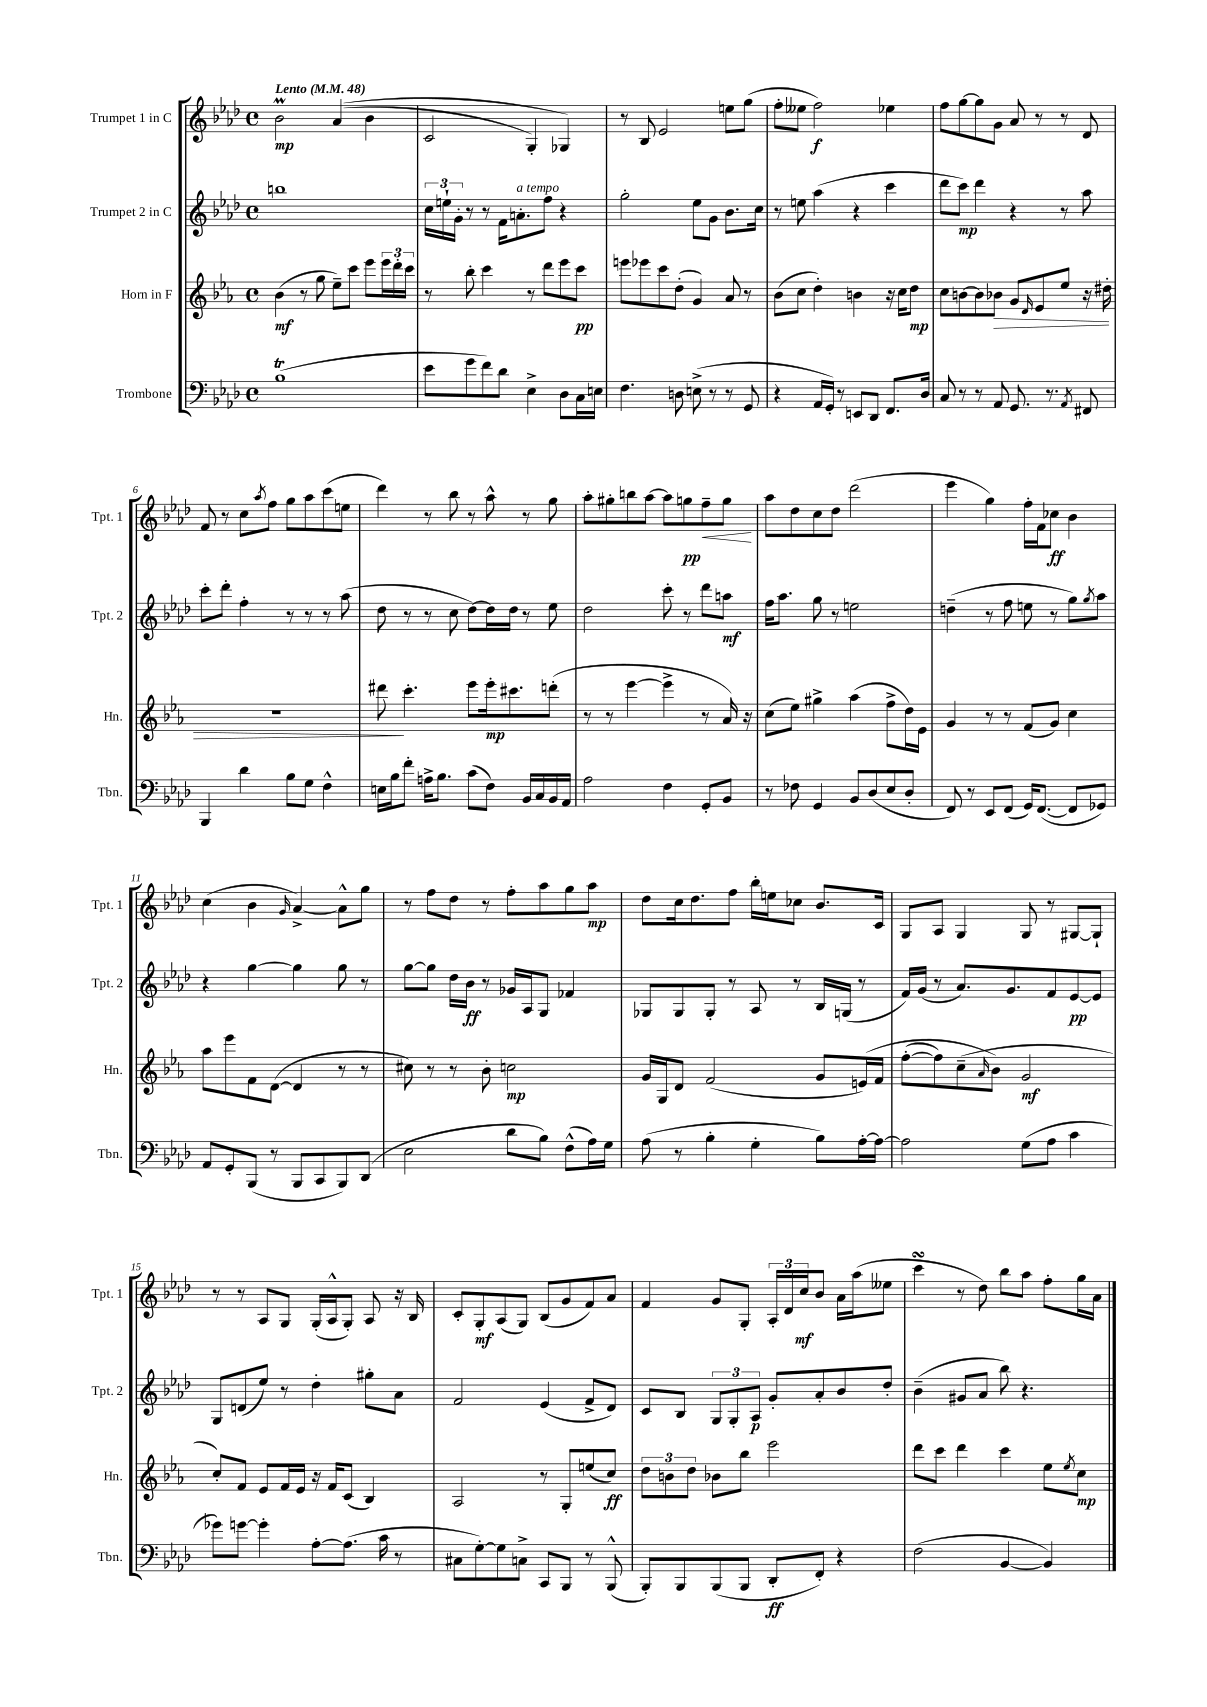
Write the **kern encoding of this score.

**kern	**kern	**kern	**kern
*staff4	*staff3	*staff2	*staff1
*clefF4	*clefG2	*clefG2	*clefG2
*k[b-e-a-d-]	*k[b-e-a-]	*k[b-e-a-d-]	*k[b-e-a-d-]
*M4/4	*M4/4	*M4/4	*M4/4
*met(c)	*met(c)	*met(c)	*met(c)
*MM48	*MM48	*MM48	*MM48
(1B-	(4b-	1bb	2b-
.	8r	.	.
.	8gg	.	.
.	8ee-~)	.	&((4a-
.	8ccc	.	.
.	8eee-	.	4b-
.	24eee-	.	.
.	24ddd'	.	.
.	24ccc	.	.
=	=	=	=
8e-	8r	24cc	2c
.	.	24ee`	.
.	.	24g'	.
8g	8bb-'	8r	.
8f)	4ccc	8r	.
8d-	.	16f	.
.	.	8.a'	.
4E-^	8r	.	4G')
.	8ddd	8ff	.
8D-	8eee-	4r	4G-&)
16C	8ccc	.	.
16E	.	.	.
=	=	=	=
4.F	8eee	2gg'	8r
.	8eee-	.	8B-
.	8ccc	.	2e-
8D	(8dd'	.	.
(8E^	4g)	8ee-	.
8r	.	8g	.
8r	8a-	8.b-	8ee
8GG	8r	.	(8gg
.	.	16cc	.
=	=	=	=
4r	(8b-	8r	8ff'
.	8cc	8ee	8ee--
16AA-	4dd')	(4aa-	2ff)
16GG')	.	.	.
8r	.	.	.
8EE	4b	4r	.
8DD-	.	.	.
8.FF	16r	4ccc	4ee-
.	16cc	.	.
.	8dd	.	.
16D-	.	.	.
=	=	=	=
8C	8cc	8ddd-	8ff
8r	[8b	8ccc)	[8gg
8r	8b]	4ddd-	8gg]
8AA-	8b-	.	8g
8.GG	8g	4r	8a-
.	16qqd	.	.
.	8e-	.	8r
8.r	.	.	.
.	8ee-	8r	8r
8qAA-	.	.	.
8FF#	16r	8aa-	8d-
.	16dd#'	.	.
=	=	=	=
4BBB-	1r	8ccc'	8f
.	.	8ddd-'	8r
4d-	.	4ff'	8cc
.	.	.	8qaa-
.	.	.	8ff
8B-	.	8r	8gg
8G	.	8r	8aa-
4F^^	.	8r	(8ccc
.	.	(8aa-	8ee
=	=	=	=
16E	8ddd#	8dd-	4ddd-)
16B-	.	.	.
8f'	4.ccc'	8r	.
16A^	.	8r	8r
8.B-	.	.	.
.	.	8cc	8bb-
(8c	8eee-	[8dd-)	8r
8F)	16eee-'	16dd-]	8aa-^^
.	8.ccc#	16dd-	.
16BB-	.	8r	8r
16C	.	.	.
16BB-	(8ddd'	8ee-	8gg
16AA-	.	.	.
=	=	=	=
2A-	8r	2dd-	8aa-'
.	8r	.	8gg#'
.	[4eee-	.	8bb
.	.	.	[8aa-
4F	4eee-^]	8ccc'	8aa-]
.	.	8r	8gg
8GG'	8r	8ddd-	8ff~
8BB-	16a-)	8aa	8gg
.	16r	.	.
=	=	=	=
8r	(8cc	16ff	8aa-
.	.	8.aa-	.
8F-	8ee-)	.	8dd-
4GG	4gg#^	8gg	8cc
.	.	8r	8dd-
8BB-	(4aa-	2ee	(2ddd-
(8D-	.	.	.
8E-	8ff^	.	.
8D-'	16dd)	.	.
.	16e-	.	.
=	=	=	=
8FF)	4g	(4dd~	4eee-
8r	.	.	.
8EE-	8r	8r	4gg)
(8FF	8r	8ff	.
16GG)	(8f	8ee	16ff'
([8.FF	.	.	16f
.	8g)	8r	8cc-
8FF]	4cc	8gg)	4b-
.	.	8qgg	.
8GG-)	.	8aa-	.
=	=	=	=
8AA-	8aa-	4r	(4cc
8GG'	8eee-	.	.
(8BBB-	8f	[4gg	4b-
8r	([8d	.	.
.	.	.	16qqg
8BBB-	4d]	4gg]	[4a-^)
8CC	.	.	.
8BBB-)	8r	8gg	8a-^^]
(8DD-	8r	8r	8gg
=	=	=	=
2E-	8cc#)	[8gg	8r
.	8r	8gg]	8ff
.	8r	16dd-	8dd-
.	.	16b-	.
.	8b-'	8r	8r
8d-	2cc	16g-	8ff'
.	.	16A-	.
8B-)	.	8G	8aa-
(8F^^	.	4f-	8gg
16A-)	.	.	8aa-
16G	.	.	.
=	=	=	=
(8A-	16g	8G-	8dd-
.	16G	.	.
8r	8d	8G-	16cc
.	.	.	8.dd-
4B-'	(2f	8G-'	.
.	.	8r	8ff
4G'	.	8A-	16bb-'
.	.	.	16ee
.	.	8r	8cc-
8B-)	8g	16B-	8.b-
.	.	(16G	.
[16A-'	&(16e)	8r	.
16A-_	16f	.	16c
=	=	=	=
2A-]	([8ff'	16f)	8G
.	.	(16g	.
.	8ff])	8r	8A-
.	(8cc~	8.a-)	4G
.	16qqa-	.	.
.	8b-&)	.	.
.	.	8.g	.
(8G	2g	.	8G
8A-	.	8f	8r
4c	.	[8e-	[8G#
.	.	8e-]	8G#`]
=	=	=	=
8g-)	8cc')	8G	8r
[8g	8f	(8d	8r
4g']	8e-	8ee-)	8A-
.	16f	8r	8G
.	16e-	.	.
[8A-'	16r	4dd-'	(16G'
.	16f	.	16A-^^
(8.A-]	(8c	.	8G')
.	4B-)	8gg#'	8A-
16c	.	.	.
8r	.	8a-	16r
.	.	.	16B-
=	=	=	=
8C#	2A-	2f	8c'
[8G')	.	.	8G'
8G]	.	.	(8A-
8C^	.	.	8G)
8CC	8r	(4e-	(8B-
8BBB-	8G'	.	8g
8r	(8ee	8f^	8f)
(8BBB-^^	8cc)	8d-)	8a-
=	=	=	=
8BBB-')	12dd	8c	4f
.	12b	.	.
8BBB-	.	8B-	.
.	12dd	.	.
(8BBB-	8b-	12G	8g
.	.	12G'	.
8BBB-	8bb-	.	8G'
.	.	12A-	.
8DD-'	2eee-	8g'	24A-'
.	.	.	24d-
.	.	.	24cc
8FF')	.	8a-'	8b-
4r	.	8b-	16a-
.	.	.	(16aa-
.	.	8dd-'	8ee--
=	=	=	=
(2F	8ddd	(4b-~	4ccc
.	8ccc	.	.
.	4ddd	8g#	8r
.	.	8a-	8dd-)
[4BB-	4ccc	8bb-)	8bb-
.	.	4.r	8aa-
4BB-])	8ee-	.	8ff'
.	8qee-	.	.
.	8cc	.	16gg
.	.	.	16a-
==	==	==	==
*-	*-	*-	*-
